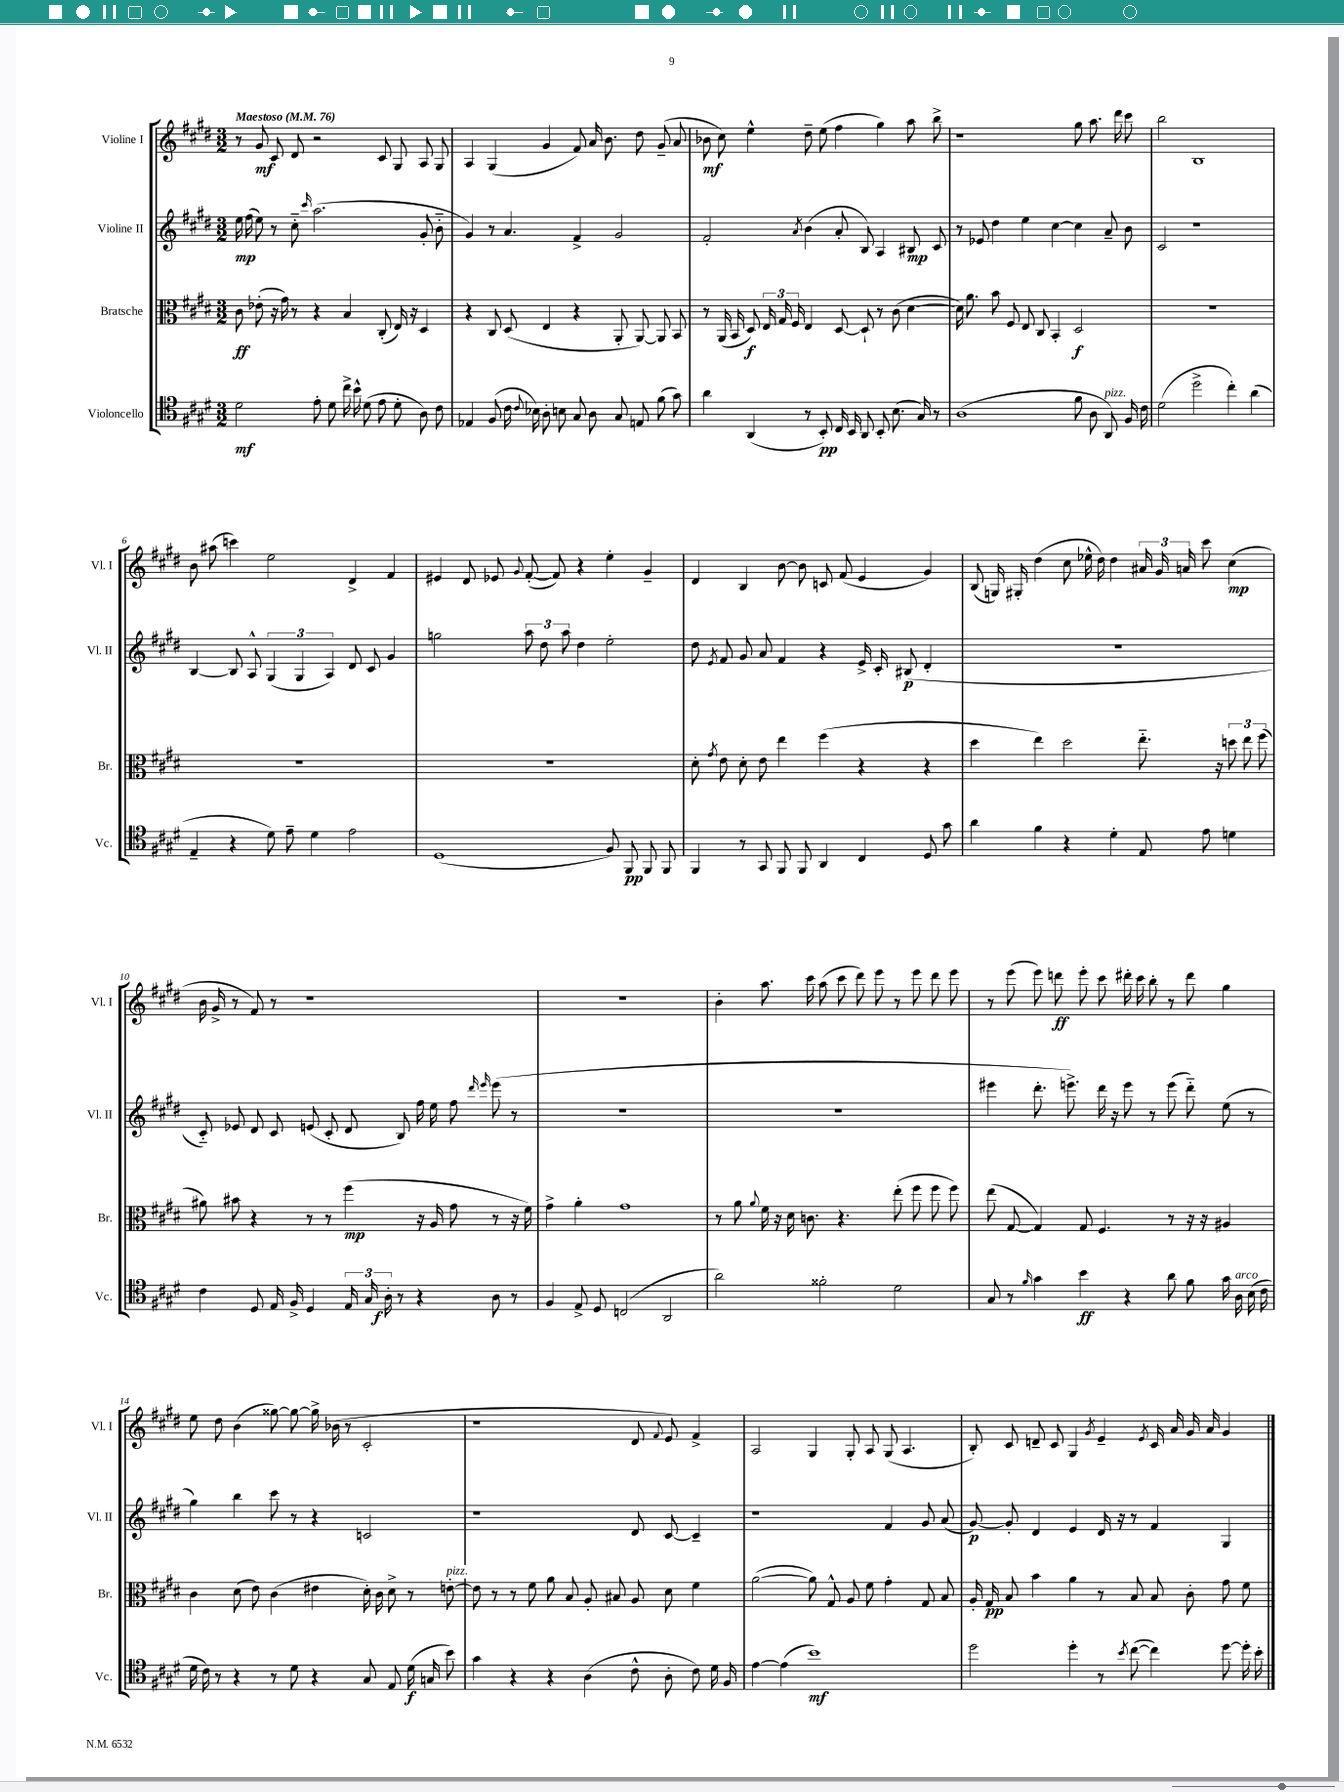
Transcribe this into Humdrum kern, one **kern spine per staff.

**kern	**dynam	**kern	**dynam	**kern	**dynam	**kern	**dynam
*part4	*part4	*part3	*part3	*part2	*part2	*part1	*part1
*staff4	*staff4	*staff3	*staff3	*staff2	*staff2	*staff1	*staff1
*I"Violoncello	*	*I"Bratsche	*	*I"Violine II	*	*I"Violine I	*
*I'Vc.	*	*I'Br.	*	*I'Vl. II	*	*I'Vl. I	*
*clefC4	*	*clefC3	*	*clefG2	*	*clefG2	*
*k[f#c#g#d#]	*	*k[f#c#g#d#]	*	*k[f#c#g#d#]	*	*k[f#c#g#d#]	*
*M3/2	*	*M3/2	*	*M3/2	*	*M3/2	*
*MM76	*	*MM76	*	*MM76	*	*MM76	*
=1	=1	=1	=1	=1	=1	=1	=1
!	!	!	!	!	!	!LO:TX:a:B:t=Maestoso	!
2d#\	mf	8c#\	ff	16ee\	mp	8r	.
.	.	.	.	(16ff#\	.	.	.
.	.	(8e-X'\	.	8ee\)	.	8g#/	mf
.	.	16r	.	8r	.	8c#/	.
.	.	16g#\)	.	.	.	.	.
.	.	8r	.	8cc#\	.	8d#/	.
.	.	.	.	16qqccc#/	.	.	.
8e'\	.	4r	.	(2.aa\	.	2r	.
8d#\	.	.	.	.	.	.	.
16cc#^\	.	4B/	.	.	.	.	.
16b^^\	.	.	.	.	.	.	.
(8d#\	.	.	.	.	.	.	.
8e\	.	(8C#'/	.	.	.	8c#/	.
8d#'\	.	16E/)	.	.	.	8G#/	.
.	.	16r	.	.	.	.	.
8A\)	.	4D#/	.	8g#'/	.	8A/	.
8c#\	.	.	.	8b\	.	8G#/	.
=2	=2	=2	=2	=2	=2	=2	=2
4E-X/	.	4r	.	4g#/)	.	4A/	.
(8F#/	.	8C#/	.	8r	.	(4G#/	.
16c#\	.	(8D#/	.	4.a/	.	.	.
8qqc#/	.	.	.	.	.	.	.
16B-X\)	.	.	.	.	.	.	.
8A'\	.	4E/	.	.	.	4g#/	.
8Bn\	.	.	.	.	.	.	.
8G#/	.	4r	.	4f#^/	.	8f#/)	.
8A\	.	.	.	.	.	16a/	.
.	.	.	.	.	.	8.b\	.
8G#/	.	8AA'/	.	2g#/	.	.	.
8En/	.	[8AA/)	.	.	.	8dd#\	.
(8f#\	.	8AA/]	.	.	.	(8g#~/	.
8g#\)	.	8BB/	.	.	.	8a/	.
=3	=3	=3	=3	=3	=3	=3	=3
4a\	.	8r	.	2f#'/	.	8b-X\	mf
.	.	(16AA/	.	.	.	8cc#\)	.
.	.	16BB/	.	.	.	.	.
(4AA/	.	8D#/)	f	.	.	4ee^^\	.
.	.	24E/	.	.	.	.	.
.	.	24G#/	.	.	.	.	.
.	.	24F#/	.	.	.	.	.
.	.	.	.	8qa/	.	.	.
8r	.	4E/	.	(4b\	.	8dd#~\	.
8BB'/)	pp	.	.	.	.	(8ee\	.
16C#/	.	[8D#/	.	8a'/	.	4ff#\	.
16BB/	.	.	.	.	.	.	.
8AA/	.	8D#`/]	.	8B/)	.	.	.
8BB'/	.	8r	.	4A/	.	4gg#\)	.
(8.B\	.	(8c#\	.	.	.	.	.
.	.	[4d#\	.	8B#X/	mp	8aa\	.
16G#/)	.	.	.	.	.	.	.
8r	.	.	.	8c#/	.	8bb^\	.
=4	=4	=4	=4	=4	=4	=4	=4
(1A	.	16d#\])	.	8r	.	1r	.
.	.	8.a\	.	.	.	.	.
.	.	.	.	8e-X/	.	.	.
.	.	8b\	.	4dd#\	.	.	.
.	.	8F#/	.	.	.	.	.
.	.	8E/	.	4ee\	.	.	.
.	.	8C#/	.	.	.	.	.
.	.	4BB'/	.	[4cc#\	.	.	.
8f#\	.	2D#/	f	4cc#\]	.	8gg#\	.
8A\	.	.	.	.	.	8.aa\	.
!LO:TX:a:i:t=pizz.	!	!	!	!	!	!	!
8AA/)	.	.	.	8a~/	.	.	.
.	.	.	.	.	.	16ddd#\	.
16F#/	.	.	.	8b\	.	8ccc#\	.
16c#\	.	.	.	.	.	.	.
=5	=5	=5	=5	=5	=5	=5	=5
(2d#\	.	1.r	.	2c#/	.	2bb\	.
2dd#^\	.	.	.	1r	.	1B	.
4cc#'\)	.	.	.	.	.	.	.
(4a\	.	.	.	.	.	.	.
!!LO:LB:g=z
=6	=6	=6	=6	=6	=6	=6	=6
4E~/	.	1.r	.	[4B/	.	8b\	.
.	.	.	.	.	.	(8aa#X\	.
4r	.	.	.	8B/]	.	4cccn\)	.
.	.	.	.	8A^^/	.	.	.
8d#\)	.	.	.	(6G#/	.	2ee\	.
8e~\	.	.	.	.	.	.	.
.	.	.	.	6G#/	.	.	.
4d#\	.	.	.	.	.	.	.
.	.	.	.	6A/)	.	.	.
2e\	.	.	.	8d#/	.	4d#^/	.
.	.	.	.	8c#/	.	.	.
.	.	.	.	4g#/	.	4f#/	.
=7	=7	=7	=7	=7	=7	=7	=7
(1D#	.	1.r	.	2ggn\	.	4e#X/	.
.	.	.	.	.	.	8d#/	.
.	.	.	.	.	.	8e-X/	.
.	.	.	.	.	.	8qqg#/	.
.	.	.	.	12aa\	.	([8f#'/	.
.	.	.	.	12dd#\	.	.	.
.	.	.	.	.	.	8f#/])	.
.	.	.	.	12aa\	.	.	.
.	.	.	.	4dd#\	.	4r	.
8F#/)	.	.	.	2ee'\	.	4ee'\	.
8FF#/	pp	.	.	.	.	.	.
8FF#/	.	.	.	.	.	4g#~/	.
8FF#/	.	.	.	.	.	.	.
=8	=8	=8	=8	=8	=8	=8	=8
4FF#/	.	8d#'\	.	8dd#\	.	4d#/	.
.	.	8qg#/	.	8qe/	.	.	.
.	.	8e\	.	8f#/	.	.	.
8r	.	8d#'\	.	8g#/	.	4B/	.
8GG#/	.	8e\	.	8a/	.	.	.
8FF#/	.	4ee\	.	4f#/	.	[8b\	.
8FF#/	.	.	.	.	.	8b\]	.
4AA/	.	(4ff#\	.	4r	.	8cn/	.
.	.	.	.	.	.	(8f#/	.
4C#/	.	4r	.	16e^/	.	4e/	.
.	.	.	.	16c#'/	.	.	.
.	.	.	.	(8B#X/	p	.	.
8D#/	.	4r	.	4d#'/	.	4g#/)	.
8g#\	.	.	.	.	.	.	.
=9	=9	=9	=9	=9	=9	=9	=9
4a\	.	4dd#\	.	1.r	.	(8B/	.
.	.	.	.	.	.	16Gn/)	.
.	.	.	.	.	.	16G#X'/	.
4f#\	.	4ee\)	.	.	.	(4dd#\	.
4r	.	2dd#\	.	.	.	8cc#\	.
.	.	.	.	.	.	16ee-X^^\	.
.	.	.	.	.	.	16dd#\)	.
4d#'\	.	.	.	.	.	4dd#\	.
8E/	.	8.ee\	.	.	.	24a#X/	.
.	.	.	.	.	.	24g#/	.
.	.	.	.	.	.	24an/	.
8e\	.	.	.	.	.	8ccc#\	.
.	.	16r	.	.	.	.	.
4dn\	.	12ddn\	.	.	.	(4cc#\	mp
.	.	12ee\	.	.	.	.	.
.	.	(12ff#\	.	.	.	.	.
!!LO:LB:g=z
=10	=10	=10	=10	=10	=10	=10	=10
4c#\	.	8a#X\)	.	8c#/)	.	16b\	.
.	.	.	.	.	.	16g#^/	.
.	.	8b#X\	.	8e-X/	.	8r	.
8D#/	.	4r	.	8d#/	.	8f#/)	.
16E/	.	.	.	8c#/	.	8r	.
16F#^/	.	.	.	.	.	.	.
4D#/	.	8r	.	(8en/	.	1r	.
.	.	8r	.	8c#'/	.	.	.
24E/	.	(4ff#\	mp	8d#/	.	.	.
24G#/	.	.	.	.	.	.	.
24A'\	f	.	.	.	.	.	.
8r	.	.	.	8B/)	.	.	.
4r	.	16r	.	16ff#\	.	.	.
.	.	16A/	.	16ee\	.	.	.
.	.	8g#\	.	8ff#\	.	.	.
.	.	.	.	16qqddd#/	.	.	.
.	.	.	.	16qqeee/	.	.	.
8A\	.	8r	.	(8eee\	.	.	.
8r	.	16r	.	8r	.	.	.
.	.	16f#\)	.	.	.	.	.
=11	=11	=11	=11	=11	=11	=11	=11
4F#/	.	4g#^\	.	1.r	.	1.r	.
8E^/	.	4a'\	.	.	.	.	.
8D#/	.	.	.	.	.	.	.
(2Cn/	.	1g#	.	.	.	.	.
2AA/	.	.	.	.	.	.	.
=12	=12	=12	=12	=12	=12	=12	=12
2a\)	.	8r	.	1.r	.	4b'\	.
.	.	8a\	.	.	.	.	.
.	.	8qqa/	.	.	.	.	.
.	.	16f#\	.	.	.	8.aa\	.
.	.	16r	.	.	.	.	.
.	.	16d#\	.	.	.	.	.
.	.	8.cn\	.	.	.	16ccc#\	.
2f##X'\	.	.	.	.	.	(8aa\	.
.	.	4.r	.	.	.	8ccc#\	.
.	.	.	.	.	.	8ddd#\)	.
.	.	.	.	.	.	8eee\	.
2d#\	.	(8ee'\	.	.	.	8r	.
.	.	8ff#\	.	.	.	8eee\	.
.	.	8ff#\	.	.	.	8ddd#\	.
.	.	8ff#\)	.	.	.	8eee\	.
=13	=13	=13	=13	=13	=13	=13	=13
8G#/	.	(8ee\	.	4eee#X\	.	8r	.
8r	.	[8G#/	.	.	.	(8eee\	.
16qqf#/	.	.	.	.	.	.	.
4g#\	.	4G#/])	.	8.ddd#'\	.	8eee\)	.
.	.	.	.	.	.	8dddn\	ff
.	.	.	.	8.eeen^\)	.	.	.
4b\	ff	8G#/	.	.	.	8eee'\	.
.	.	4.F#/	.	16ddd#\	.	8ccc#\	.
.	.	.	.	16r	.	.	.
4r	.	.	.	8eee\	.	16ddd#X'\	.
.	.	.	.	.	.	16ccc#\	.
.	.	.	.	8r	.	8bb'\	.
8a\	.	8r	.	(8eee\	.	8r	.
8f#\	.	16r	.	8ddd#\)	.	8ddd#\	.
.	.	16r	.	.	.	.	.
16g#\	.	4A#X/	.	(8ee\	.	4gg#\	.
!LO:TX:a:i:t=arco	!	!	!	!	!	!	!
16A\	.	.	.	.	.	.	.
(16B\	.	.	.	8r	.	.	.
16c#\	.	.	.	.	.	.	.
!!LO:LB:g=z
=14	=14	=14	=14	=14	=14	=14	=14
16d#\	.	4c#\	.	4gg#\)	.	8ee\	.
16c#\)	.	.	.	.	.	.	.
8r	.	.	.	.	.	8dd#\	.
4r	.	(8d#\	.	4bb\	.	(4b\	.
.	.	8e\)	.	.	.	.	.
8r	.	(4c#\	.	8ccc#\	.	[8gg##X\)	.
8d#\	.	.	.	8r	.	8gg##\_	.
4r	.	4e#X\	.	4r	.	16gg##^\]	.
.	.	.	.	.	.	(16b-X\	.
.	.	.	.	.	.	8r	.
8G#/	.	16d#'\)	.	2cn/	.	2c#'/	.
.	.	16c#\	.	.	.	.	.
8E/	.	8d#^\	.	.	.	.	.
(16d#\	f	8r	.	.	.	.	.
16Gn/	.	.	.	.	.	.	.
!	!	!LO:TX:a:i:t=pizz.	!	!	!	!	!
8b\)	.	[8en'\	.	.	.	.	.
=15	=15	=15	=15	=15	=15	=15	=15
4g#\	.	8e\]	.	1r	.	1r	.
.	.	8r	.	.	.	.	.
4r	.	8r	.	.	.	.	.
.	.	8f#\	.	.	.	.	.
4r	.	8a\	.	.	.	.	.
.	.	8B/	.	.	.	.	.
(4A\	.	8A'/	.	.	.	.	.
.	.	8B#X/	.	.	.	.	.
8c#^^\	.	8A/	.	8d#/	.	8d#/	.
.	.	.	.	.	.	8qqf#/	.
8A'\	.	8d#\	.	[8c#/	.	8e/)	.
8c#\)	.	4f#\	.	4c#~/]	.	4f#^/	.
16d#\	.	.	.	.	.	.	.
16F#/	.	.	.	.	.	.	.
=16	=16	=16	=16	=16	=16	=16	=16
[4e\	.	([2a\	.	1r	.	2A/	.
(4e\]	.	.	.	.	.	.	.
1b)	mf	8a\])	.	.	.	4G#/	.
.	.	8G#^^/	.	.	.	.	.
.	.	8A/	.	.	.	8G#'/	.
.	.	8f#\	.	.	.	8A/	.
.	.	4g#'\	.	4f#/	.	(8G#/	.
.	.	.	.	.	.	4.A/	.
.	.	8G#/	.	8g#/	.	.	.
.	.	8B/	.	(8a/	.	.	.
=17	=17	=17	=17	=17	=17	=17	=17
2dd#\	.	16A'/	.	[8g#/)	p	8B'/)	.
.	.	16G#/	pp	.	.	.	.
.	.	8B/	.	8g#'/]	.	8c#/	.
.	.	4b\	.	4d#/	.	8dn~/	.
.	.	.	.	.	.	8c#/	.
4dd#'\	.	4a\	.	4e/	.	4G#/	.
.	.	.	.	.	.	8qg#/	.
8r	.	8r	.	16d#/	.	4e~/	.
.	.	.	.	16r	.	.	.
8qb/	.	.	.	.	.	.	.
([8cc#\	.	8B/	.	8r	.	.	.
.	.	.	.	.	.	8qe/	.
4cc#\])	.	8B/	.	4f#/	.	16c#/	.
.	.	.	.	.	.	16a/	.
.	.	8c#'\	.	.	.	16g#/	.
.	.	.	.	.	.	16a/	.
[8dd#\	.	8g#\	.	4G#/	.	4g#/	.
16dd#'\]	.	8f#\	.	.	.	.	.
16b'\	.	.	.	.	.	.	.
==	==	==	==	==	==	==	==
*-	*-	*-	*-	*-	*-	*-	*-
